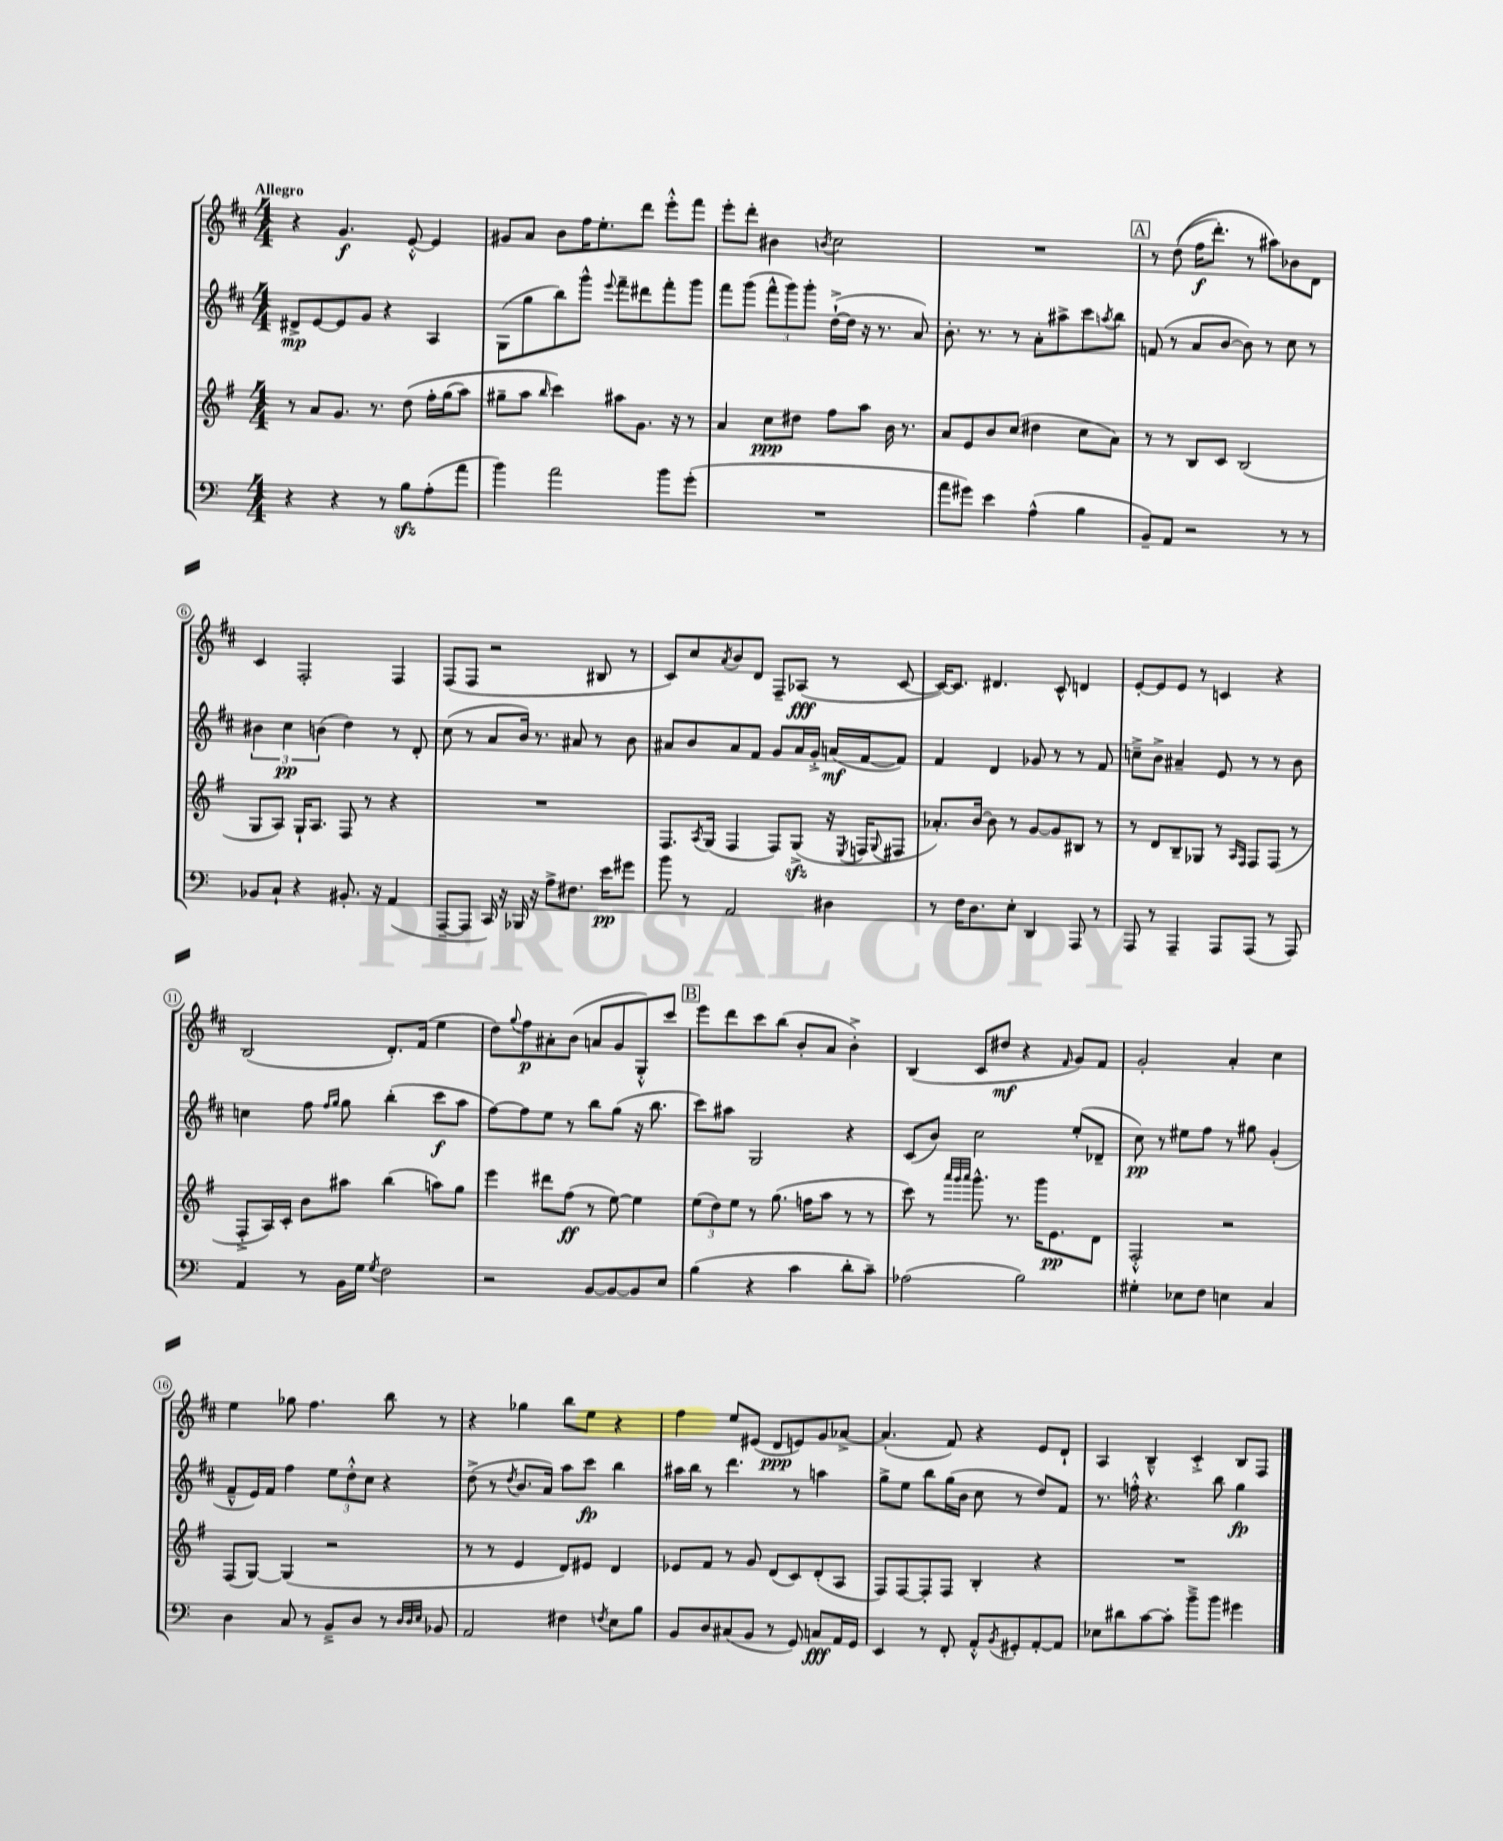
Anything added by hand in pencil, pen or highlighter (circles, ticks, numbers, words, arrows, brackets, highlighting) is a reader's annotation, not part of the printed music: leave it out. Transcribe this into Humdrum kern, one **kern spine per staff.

**kern	**dynam	**kern	**dynam	**kern	**dynam	**kern	**dynam
*part4	*part4	*part3	*part3	*part2	*part2	*part1	*part1
*staff4	*staff4	*staff3	*staff3	*staff2	*staff2	*staff1	*staff1
*clefF4	*	*clefG2	*	*clefG2	*	*clefG2	*
*k[]	*	*k[f#]	*	*k[f#c#]	*	*k[f#c#]	*
*M4/4	*	*M4/4	*	*M4/4	*	*M4/4	*
=1	=1	=1	=1	=1	=1	=1	=1
!	!	!	!	!	!	!LO:TX:a:B:t=Allegro	!
4r	.	8r	.	8d#X^/L	mp	4r	.
.	.	8a/L	.	[8e/	.	.	.
4r	.	8.g/J	.	8e/]	.	4.g/	f
.	.	.	.	8g/J	.	.	.
.	.	8.r	.	.	.	.	.
8r	.	.	.	4r	.	.	.
8Bzz\L	.	(8dd\	.	.	.	[8e'^^/	.
(8A'\	.	16ff#'\LL	.	4A/	.	4e/]	.
.	.	(16gg\J	.	.	.	.	.
8a\J	.	8aa\J)	.	.	.	.	.
=2	=2	=2	=2	=2	=2	=2	=2
4b\)	.	8gg#X~\L	.	(8G\L	.	8g#X/L	.
.	.	8aa\J	.	8gg\	.	8a/J	.
.	.	16qqbb/	.	.	.	.	.
2a\	.	4ccc\)	.	8bb\)	.	8b\L	.
.	.	.	.	8ggg^^\J	.	16ff#\K	.
.	.	.	.	.	.	8.ee'\	.
.	.	.	.	8qqeee/	.	.	.
.	.	8aa#X\L	.	8fff#~\L	.	.	.
.	.	8.g\J	.	8ddd#X\	.	8ddd\J	.
8b\L	.	.	.	8fff#'\	.	8eee'^^\L	.
.	.	16r	.	.	.	.	.
(8g'\J	.	8r	.	8ggg\J	.	8fff#\J	.
=3	=3	=3	=3	=3	=3	=3	=3
1r	.	4a/	.	8fff#\L	.	8eee'\L	.
.	.	.	.	(8ggg\J	.	8ddd'\J	.
.	.	8cc\L	ppp	12fff#^^\L	.	4b#X\	.
.	.	.	.	12ggg\)	.	.	.
.	.	8dd#X\J	.	.	.	.	.
.	.	.	.	12ggg'\J	.	.	.
.	.	.	.	.	.	8qbn/	.
.	.	8ff#\L	.	([16dd`^\LL	.	2cc#\	.
.	.	.	.	16dd\JJ]	.	.	.
.	.	8aa\J	.	16r	.	.	.
.	.	.	.	8.r	.	.	.
.	.	16b\	.	.	.	.	.
.	.	8.r	.	.	.	.	.
.	.	.	.	8a/)	.	.	.
=4	=4	=4	=4	=4	=4	=4	=4
8a\L	.	8a/L	.	8.b'\	.	1r	.
8g#X\J)	.	8e/	.	.	.	.	.
.	.	.	.	8.r	.	.	.
4e\	.	8b/	.	.	.	.	.
.	.	(8cc/J	.	8r	.	.	.
(4A^^\	.	4dd#X\	.	8a'\L	.	.	.
.	.	.	.	8aa#X^\	.	.	.
4B\	.	8cc\L	.	8ccc#\	.	.	.
.	.	.	.	8qaan/	.	.	.
.	.	8a\J)	.	8bb\J	.	.	.
!!LO:REH:place=s1:t=A
=5	=5	=5	=5	=5	=5	=5	=5
8BB~/L)	.	8r	.	(8fn/	.	8r	.
8AA/J	.	8r	.	8r	.	((8dd\	.
2r	.	8B/L	.	8a/L	.	16ff#\KL	f
.	.	.	.	.	.	8.ddd'\J)	.
.	.	8c/J	.	[8b/J	.	.	.
.	.	(2B/	.	8b\])	.	8r	.
.	.	.	.	8r	.	8aa#X\L)	.
8r	.	.	.	8cc#\	.	8b-X\	.
8r	.	.	.	8r	.	8d\J	.
!!LO:LB:g=z
=6	=6	=6	=6	=6	=6	=6	=6
8BB-X/L	.	8G/L	.	6b#X\	.	4c#/	.
8C`/J	.	8A/J)	.	.	.	.	.
.	.	.	.	6cc#\	pp	.	.
4r	.	16G`/KL	.	.	.	2F#'/	.
.	.	8.A/J	.	.	.	.	.
.	.	.	.	(6bn\	.	.	.
8.BB#X'/	.	8F#/	.	4dd\)	.	.	.
.	.	8r	.	.	.	.	.
16r	.	.	.	.	.	.	.
(4AA/	.	4r	.	8r	.	4F#/	.
.	.	.	.	8d'/	.	.	.
=7	=7	=7	=7	=7	=7	=7	=7
[8AAA~/L	.	1r	.	(8cc#\	.	(8F#/L	.
8AAA/J]	.	.	.	8r	.	8F#/J	.
16CC/)	.	.	.	8a/L	.	2r	.
16r	.	.	.	.	.	.	.
16BBB-X/	.	.	.	16b/Jk)	.	.	.
16r	.	.	.	8.r	.	.	.
8A^\L	.	.	.	.	.	.	.
8.F#X\J	.	.	.	8a#X/	.	.	.
.	.	.	.	8r	.	8B#X/	.
16e\KL	pp	.	.	.	.	.	.
8g#X\J	.	.	.	8b\	.	8r	.
=8	=8	=8	=8	=8	=8	=8	=8
8b\	.	8.F#/L	.	8a#X/L	.	8c#/L)	.
8r	.	.	.	8b/	.	8cc#/	.
.	.	8qA/	.	.	.	.	.
.	.	(16G/Jk	.	.	.	.	.
.	.	.	.	.	.	8qa/	.
2AA/	.	4F#/	.	8a#/	.	8b/	.
.	.	.	.	8f#/J	.	8d/J	.
.	.	8F#/L)	.	8g/L	.	8F#~/L	.
.	.	(8Gzz^/J	.	16a#/L	.	(8A-X/J	fff
.	.	.	.	16g'^/JJ	.	.	.
4D#X\	.	16r	.	(16an/LL	mf	8r	.
.	.	8qE/	.	.	.	.	.
.	.	16Fn/KL	.	[16f#/J	.	.	.
.	.	8qqG/	.	.	.	.	.
.	.	8F#X/J	.	8f#/J])	.	[8c#/	.
=9	=9	=9	=9	=9	=9	=9	=9
8r	.	8.a-X'/L)	.	4f#/	.	16c#/KL_)	.
.	.	.	.	.	.	8.c#/J]	.
16F\KL	.	.	.	.	.	.	.
8.D\	.	[16b/Jk	.	.	.	.	.
.	.	8b\]	.	4d/	.	4.d#X/	.
8E'\J	.	8r	.	.	.	.	.
4DD/	.	[8g/L	.	8g-X/	.	.	.
.	.	8g/]	.	8r	.	8c#^^/	.
8AAA/	.	8B#X/J	.	8r	.	4dn/	.
8r	.	8r	.	8f#/	.	.	.
=10	=10	=10	=10	=10	=10	=10	=10
8AAA/	.	8r	.	8ccn~^\L	.	[8e'/L	.
8r	.	8d/L	.	8b^\J	.	8e/]	.
4AAA~/	.	8B~/	.	4a#X~/	.	8e/J	.
.	.	8G-X/J	.	.	.	8r	.
8AAA/L	.	8r	.	8e/	.	4cn/	.
.	.	16qqA/LL	.	.	.	.	.
.	.	16qqF#/JJ	.	.	.	.	.
(8AAA/J	.	8F#/L	.	8r	.	.	.
8r	.	(8F#/J	.	8r	.	4r	.
8AAA/)	.	8r	.	8b\	.	.	.
!!LO:LB:g=z
=11	=11	=11	=11	=11	=11	=11	=11
4AA/	.	8F#'^/L	.	4ccn\	.	(2B/	.
.	.	16A/L)	.	.	.	.	.
.	.	16c'/JJ	.	.	.	.	.
8r	.	8b\L	.	8ff#\	.	.	.
.	.	.	.	16qqff#/LL	.	.	.
.	.	.	.	16qqgg/JJ	.	.	.
16BB\LL	.	8aa#X\J	.	8gg\	.	.	.
16G\JJ	.	.	.	.	.	.	.
8qG/	.	.	.	.	.	.	.
2F\	.	(4bb\	.	(4bb'\	.	8.d'/L)	.
.	.	.	.	.	.	(16f#/Jk	.
.	.	8aan\L)	.	8ccc#\L	f	4ee\	.
.	.	8gg\J	.	8aa\J	.	.	.
=12	=12	=12	=12	=12	=12	=12	=12
2r	.	4eee\	.	[8ff#\L)	.	8dd\L)	.
.	.	.	.	.	.	8qqgg/	.
.	.	.	.	8ff#\]	.	8ff#\	p
.	.	8ddd#X\L	.	8ee\J	.	8a#X'\	.
.	.	(8ff#\J	ff	8r	.	(8b\J	.
[8BB/L	.	8r	.	8bb\L	.	8an/L	.
8BB/_	.	[8ee\)	.	(8gg\J	.	8g/	.
8BB/]	.	4ee\]	.	16r	.	8G'^^/)	.
.	.	.	.	8.bb\	.	.	.
8E/J	.	.	.	.	.	8ccc#/J	.
!!LO:REH:place=s1:t=B
=13	=13	=13	=13	=13	=13	=13	=13
(4B\	.	(12ee\L	.	8ccc#\L)	.	8eee\L	.
.	.	12dd\)	.	.	.	.	.
.	.	.	.	8aa#X\J	.	8ddd\	.
.	.	12ee\J	.	.	.	.	.
4r	.	8r	.	2G/	.	8ccc#\	.
.	.	(8.gg\	.	.	.	(8bb\J	.
4c\	.	.	.	.	.	8b'/L	.
.	.	16ffn\KL	.	.	.	.	.
.	.	8aa\J	.	.	.	8a/J	.
8d'\L	.	8r	.	4r	.	4b'^\)	.
8c~\J)	.	8r	.	.	.	.	.
=14	=14	=14	=14	=14	=14	=14	=14
(2A-X\	.	8ccc\)	.	(8c#/L	.	(4B/	.
.	.	8r	.	8b/J)	.	.	.
.	.	32qqaaa/LLL	.	.	.	.	.
.	.	32qqggg/	.	.	.	.	.
.	.	32qqaaa/JJJ	.	.	.	.	.
.	.	8.ggg^^\	.	2cc#\	.	8c#/L	.
.	.	.	.	.	.	8dd#X/J	mf
.	.	8.r	.	.	.	.	.
2B\)	.	.	.	.	.	4r	.
.	.	16ggg\KL	.	.	.	.	.
.	.	8.e\	pp	.	.	.	.
.	.	.	.	.	.	16qqf#/	.
.	.	.	.	(8ee'/L	.	8g/L)	.
.	.	8d\J	.	8d-X~/J	.	8f#/J	.
=15	=15	=15	=15	=15	=15	=15	=15
4G#X'\	.	2F#'^^/	.	8cc#\)	pp	2g'/	.
.	.	.	.	8r	.	.	.
8E-X\L	.	.	.	8ee#X\L	.	.	.
8F\J	.	.	.	8ff#\J	.	.	.
4En\	.	2r	.	8r	.	4a'/	.
.	.	.	.	8gg#X\	.	.	.
4C/	.	.	.	(4g'/	.	4cc#\	.
!!LO:LB:g=z
=16	=16	=16	=16	=16	=16	=16	=16
4D\	.	(8F#/L	.	8f#~^^/L	.	4ee\	.
.	.	[8G/J)	.	16e/L)	.	.	.
.	.	.	.	16f#/JJ	.	.	.
8C/	.	(4G/]	.	4ff#\	.	8gg-X\	.
8r	.	.	.	.	.	4.ff#\	.
8BB~^/L	.	2r	.	12ee\L	.	.	.
.	.	.	.	12dd'^^\	.	.	.
8D/J	.	.	.	.	.	.	.
.	.	.	.	12cc#\J	.	.	.
8r	.	.	.	4r	.	8bb\	.
32qqD/LLL	.	.	.	.	.	.	.
32qqD/	.	.	.	.	.	.	.
32qqE/JJJ	.	.	.	.	.	.	.
8BB-X/	.	.	.	.	.	8r	.
=17	=17	=17	=17	=17	=17	=17	=17
2AA/	.	8r	.	(8dd^\	.	4r	.
.	.	8r	.	8r	.	.	.
.	.	.	.	8qdd/	.	.	.
.	.	4e/	.	8.b/L	.	4gg-X\	.
.	.	.	.	16a/Jk)	.	.	.
4F#X\	.	8d/L)	.	8aa\L	.	8bb\L	.
.	.	8e#X/J	.	8ccc#\J	fp	8ee\J	.
8qFn/	.	.	.	.	.	.	.
8E\L	.	4d/	.	4bb\	.	4r	.
8B\J	.	.	.	.	.	.	.
=18	=18	=18	=18	=18	=18	=18	=18
8BB/L	.	8e-X/L	.	16aa#X\LL	.	4ff#\	.
.	.	.	.	16bb\JJ	.	.	.
8D/	.	8f#/J	.	8r	.	.	.
(8C#X/	.	8r	.	4.ddd\	.	8ee/L	.
8BB/J	.	8g/	.	.	.	(8e#X/J	.
8r	.	(8d/L	.	.	.	8d/L	ppp
8GG/)	.	8c/)	.	8r	.	8en/)	.
8Cn/L	fff	(8d'/	.	4aan\	.	8g/	.
16AA/L	.	8A/J	.	.	.	[8a-X^/J	.
16GG/JJ	.	.	.	.	.	.	.
=19	=19	=19	=19	=19	=19	=19	=19
4EE/	.	8F#/L)	.	8gg^\L	.	(4.a-'/]	.
.	.	[8F#/	.	8ee\J	.	.	.
8r	.	8F#'/]	.	8bb\L	.	.	.
8FF'/	.	8F#/J	.	(16gg\L	.	8f#/)	.
.	.	.	.	16b\JJ	.	.	.
8AA'^^/L	.	4B'/	.	8cc#\	.	4r	.
8qBB/	.	.	.	.	.	.	.
8GG#X'/	.	.	.	8r	.	.	.
[8AA'/	.	4r	.	8dd/L)	.	8e/L	.
8AA/J]	.	.	.	8f#/J	.	8d`/J	.
=20	=20	=20	=20	=20	=20	=20	=20
8E-X\L	.	1r	.	8.r	.	4A/	.
8d#X\	.	.	.	.	.	.	.
.	.	.	.	16ffn'^^\	.	.	.
[8c\	.	.	.	4.r	.	4B~^^/	.
8c'\J]	.	.	.	.	.	.	.
8b~^\L	.	.	.	.	.	4c#'^/	.
8b\J	.	.	.	8bb\	.	.	.
4g#X\	.	.	.	4gg\	fp	8B/L	.
.	.	.	.	.	.	8F#/J	.
==	==	==	==	==	==	==	==
*-	*-	*-	*-	*-	*-	*-	*-
